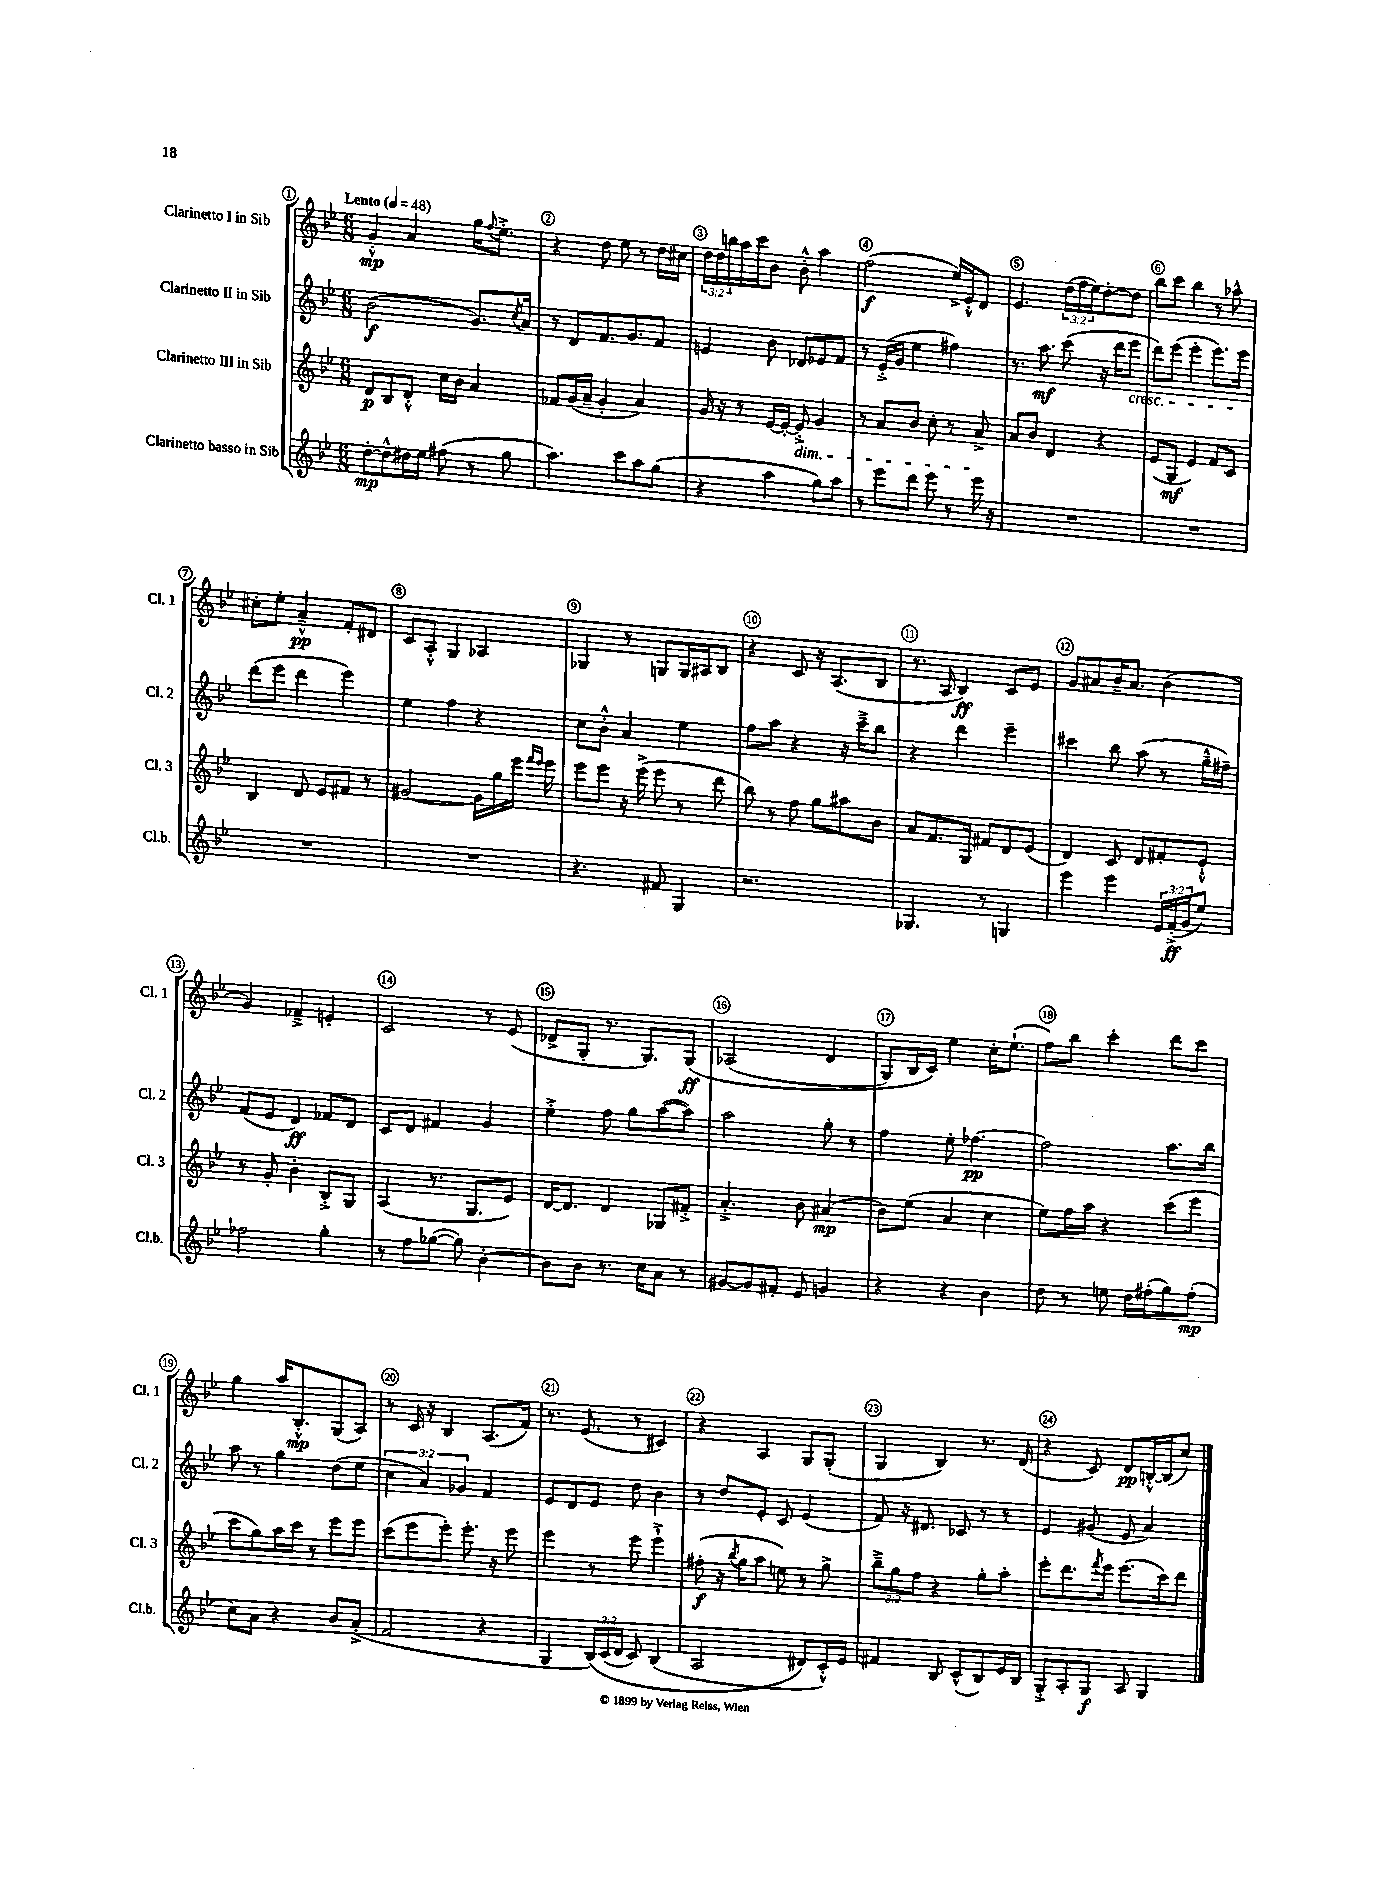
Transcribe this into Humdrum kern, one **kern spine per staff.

**kern	**kern	**kern	**kern
*staff4	*staff3	*staff2	*staff1
*clefG2	*clefG2	*clefG2	*clefG2
*k[b-e-]	*k[b-e-]	*k[b-e-]	*k[b-e-]
*M6/8	*M6/8	*M6/8	*M6/8
*MM48	*MM48	*MM48	*MM48
[8dd'	8d	(2b-	4g'^^
8dd^^]	8B-	.	.
16dd#	8d'^^	.	4a
16ee-	.	.	.
(8ff#	16cc	.	.
.	16b-	.	.
8r	4a	8.g)	16gg
.	.	.	8qqff
.	.	.	8.ee-'^
8gg	.	.	.
.	.	8qcc	.
.	.	16a	.
=	=	=	=
4.aa)	8f-	8r	4r
.	(16g	8d	.
.	16a~	.	.
.	4g'	8.f	8dd
8ccc	.	.	8ee-
.	.	8.g	.
8aa	4a)	.	8r
(8gg	.	8f	16dd
.	.	.	16cc#
=	=	=	=
4r	16g	4e	24dd
.	.	.	24dd
.	16r	.	.
.	.	.	24bb
.	8r	.	16aa
.	.	.	16ccc
4aa	[16e-	8b-	8b-
.	16e-'_	.	.
.	8e-'^]	8d-	8b-'^^
8gg)	4g	8e-	4aa
8aa	.	8f	.
=	=	=	=
8r	8r	8r	(2ff
8eee-	8a	(16e-'^	.
.	.	16g	.
8ddd	8b-	4ee-	.
8eee-	8cc'	.	.
8r	8r	4ff#)	16ee-^)
.	.	.	16e-'^^
16eee-	8a^	.	8d
16r	.	.	.
=	=	=	=
2.r	8a	8.r	4.e-
.	8b-	.	.
.	.	8.aa	.
.	4d	.	.
.	.	(8ccc	(24dd
.	.	.	24ff
.	.	.	24ee-)
.	4r	16r	[8dd'
.	.	16ddd	.
.	.	8eee-	8dd]
=	=	=	=
2.r	(8e-	8ddd)	8bb-
.	8G	(8eee-	8ccc
.	4e-)	4eee-'	4bb-
.	8f	8.eee-)	8r
.	8c	.	8aa-^^
.	.	16eee-	.
=	=	=	=
2.r	4B-	(8ddd	8cc#'
.	.	8eee-	8ee-'
.	8d	4ddd	4a~^^
.	8e-	.	.
.	8f#	4eee-)	8f'
.	8r	.	8d#
=	=	=	=
2.r	[2g#	4ee-	8c
.	.	.	8A'^^
.	.	4ff	4G
.	16g#]	4r	4A-
.	16gg	.	.
.	16eee-	.	.
.	16qqfff	.	.
.	16qqeee-	.	.
.	16eee-	.	.
=	=	=	=
4.r	8eee-	8cc	4G-
.	8eee-	8b-'^^	.
.	16r	4a	8r
.	(16eee-^	.	.
8f#	8eee-	.	8G
4G	8r	4ee-	16G
.	.	.	16A#
.	8ddd	.	8B-
=	=	=	=
2.r	8bb-)	8ff	4r
.	8r	8aa	.
.	8ff	4r	8c
.	8gg	.	16r
.	.	.	(8.A
.	8aa#	16r	.
.	.	16ccc~^	.
.	8b-	8bb-	8B-
=	=	=	=
4.G-	8a	4r	8.r
.	8.f	.	.
.	.	.	16A
.	.	4ddd	4B-)
.	16G	.	.
8r	8f#	.	.
4G	8d	4eee-~	8c
.	(8e-	.	8e-
=	=	=	=
4eee-	4d)	4ccc#	8g
.	.	.	8a#
4eee-	8c	8bb-	16b-~
.	.	.	8.a#
.	8d	(8aa	.
24e-	8f#'	8r	(4b-
(24f'^	.	.	.
24g	.	.	.
8ee-)	8e-`^^	16gg~^^	.
.	.	16ff#~)	.
=	=	=	=
2ff-	8r	(8f	4g)
.	8g'	8e-	.
.	4b-'	4d)	4f-~^
4gg'	8B-'^	8f-	4e'
.	8G	8d	.
=	=	=	=
8r	(4A	8c	2c
8ff	.	8d	.
([8gg-	8.r	4f#	.
8gg-])	.	.	.
.	8.G	.	.
[4b-'	.	4g	8r
.	8e-)	.	(8e-
=	=	=	=
8b-]	[16d	4ee-'^	8d-^
.	8.d]	.	.
8b-	.	.	8G'
8.r	4d	8ff	8.r
.	.	8gg	.
16cc	.	.	8.G)
8a	8G-	([8aa	.
8r	8f#'^	8aa])	&(8G
=	=	=	=
[8g#	4.a'^	2aa	(2A-
8g#]	.	.	.
8f#'	.	.	.
8e-	8b-	.	.
4g	(4a#	8gg'	4d
.	.	8r	.
=	=	=	=
4r	8b-)	4ff	8G)
.	(8ee-	.	16B-
.	.	.	16c&)
4r	4a	8ee-'	4ee-
.	.	[4.ff-	.
4b-	4cc	.	16cc'
.	.	.	(8.ee-`
=	=	=	=
8dd	8ee-)	2ff-]	8ff)
8r	16ff	.	8bb-
.	16aa	.	.
8ee	4r	.	4ccc'
16dd	.	.	.
(16ff#'	.	.	.
8gg)	(8ccc	8.aa	8ddd
(8ff#'	8eee-	.	8ccc
.	.	16bb-	.
=	=	=	=
8cc)	8ccc	8aa	4gg
8a	8gg)	8r	.
4r	16aa	4gg	16aa
.	16ccc	.	8.B-'^^
.	8r	.	.
8b-	8eee-	(8dd	(8G
(8a'^	8eee-	8ee-	8A)
=	=	=	=
2f	(8ccc	6cc	8r
.	8eee-	.	16c
.	.	6a)	.
.	.	.	16r
.	8eee-')	.	4B-
.	.	6g-	.
.	8.eee-'	.	.
4r	.	4f	(8.A
.	16r	.	.
.	8eee-	.	.
.	.	.	16f)
=	=	=	=
4G	4eee-	8e-	8.r
.	.	8d	.
.	.	.	(8.e-
&(24B-)	8r	8e-	.
(24c	.	.	.
24d	.	.	.
8c)	8eee-	8dd	8r
(4B-	4eee-`^	4b-	4c#)
=	=	=	=
2A	(8ff#'	8r	4r
.	16r	8dd	.
.	8qbb-	.	.
.	16gg	.	.
.	8aa	8e-'	4A
.	8ee)	8c	.
8d#&)	8r	(4e-	8G
16c'^^)	8gg^	.	(8G'
16e-	.	.	.
=	=	=	=
4f#	12bb-~^	8f)	4G
.	12gg	.	.
.	.	16r	.
.	12ff	.	.
.	.	8.d#	.
8B-	4r	.	4B-)
(8c^^	.	8c-	.
8B-)	8gg'	8r	8.r
16e-	8aa'	8r	.
16B-	.	.	(16d
=	=	=	=
8G'^	8eee-'	4e-	4r
8A'	8.ddd	.	.
8G	.	(8g#	8c)
.	8qfff	.	.
.	16eee-	.	.
8A	(8.eee-	8e-	8d
4G	.	4a)	[16B'^^
.	16ccc)	.	(16B]
.	8ddd	.	8cc)
==	==	==	==
*-	*-	*-	*-
